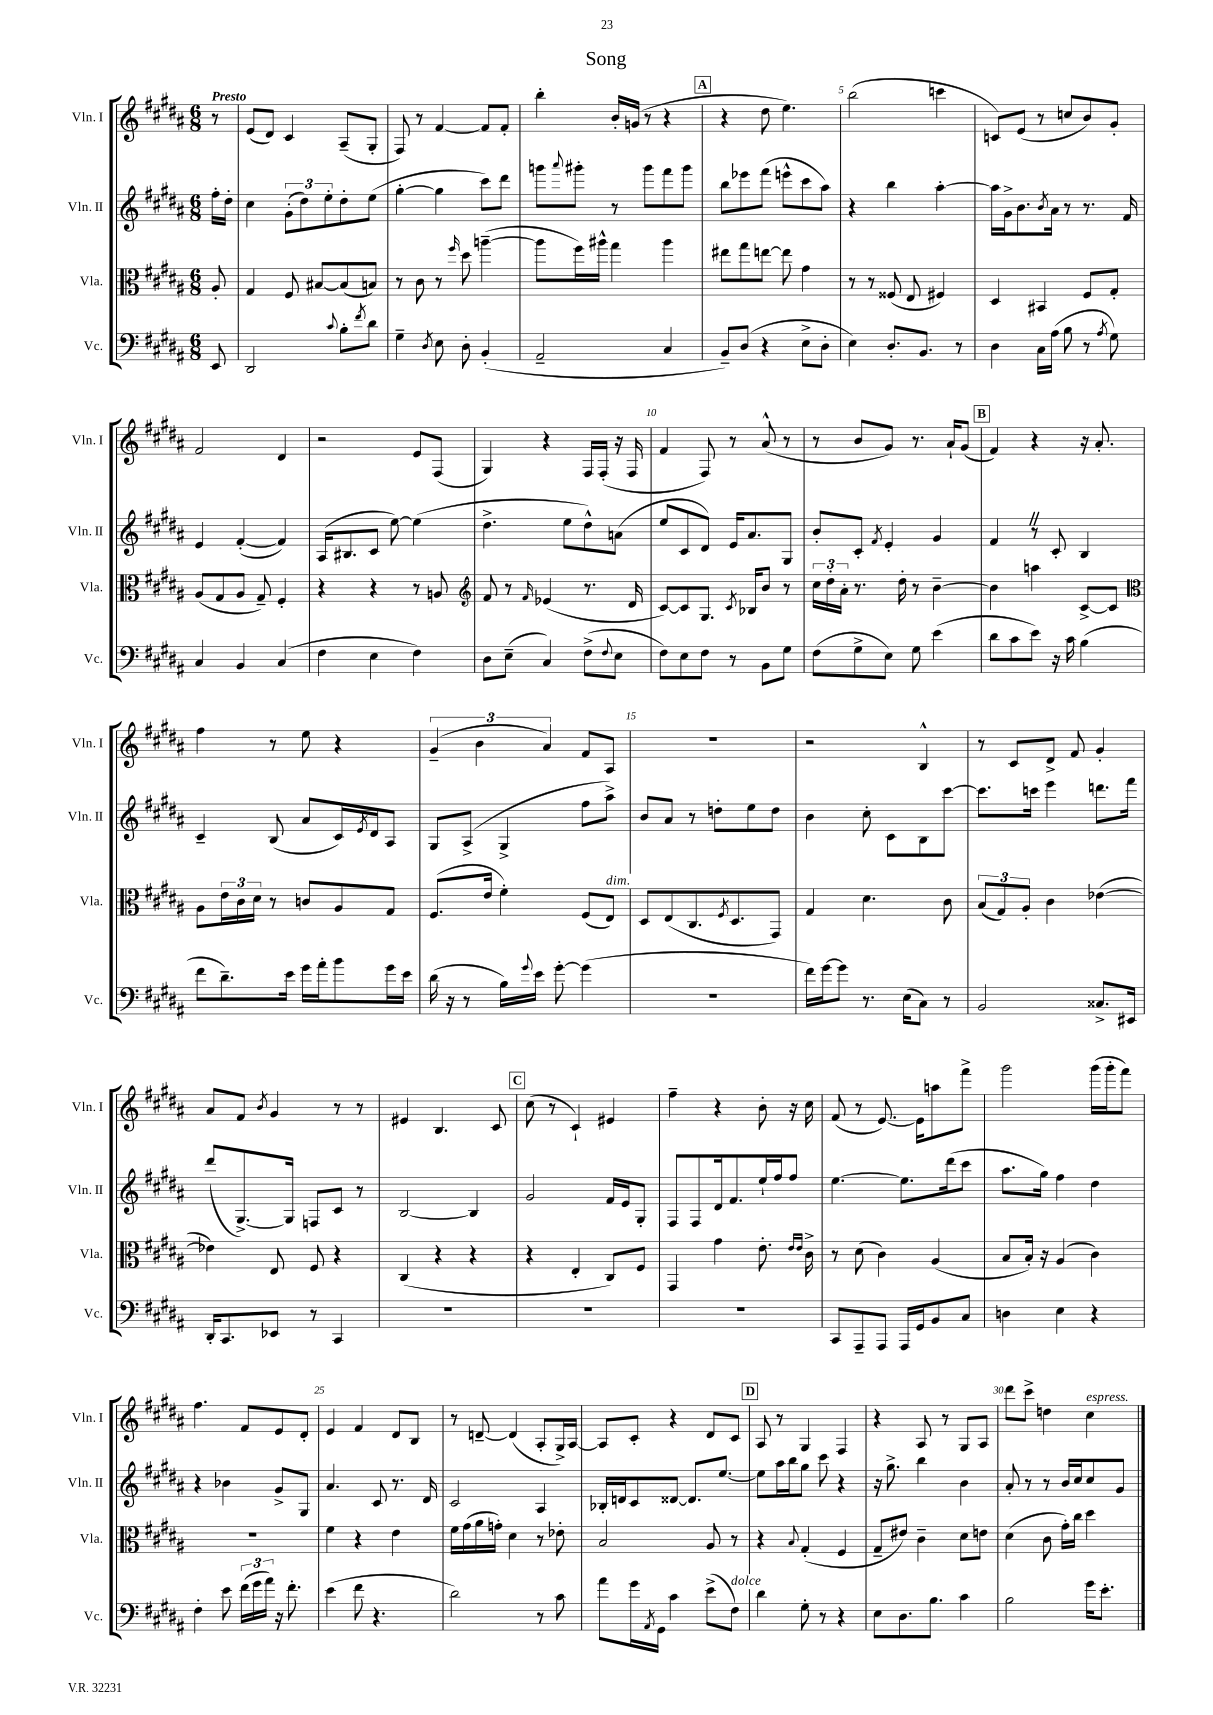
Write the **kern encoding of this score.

**kern	**kern	**kern	**kern
*staff4	*staff3	*staff2	*staff1
*clefF4	*clefC3	*clefG2	*clefG2
*k[f#c#g#d#a#]	*k[f#c#g#d#a#]	*k[f#c#g#d#a#]	*k[f#c#g#d#a#]
*M6/8	*M6/8	*M6/8	*M6/8
8EE/	8A#'/	16ff#'\LL	8r
.	.	16dd#'\JJ	.
=	=	=	=
2DD#/	4G#/	4cc#\	(8e/L
.	.	.	8d#/J)
.	8F#/	(12g#'\L	4c#/
.	.	12dd#\)	.
.	[8B#/L	.	.
.	.	12ee'\	.
8qqc#/	.	.	.
8B'\L	(8B#/]	8dd#'\	(8A#~/L
8qf#/	.	.	.
8d#\J	8B/J)	(8ee\J	8G#'/J
=	=	=	=
4G#~\	8r	[4gg#'\	8F#/)
.	8c#\	.	8r
8qD#/	.	.	.
8E\	8r	4gg#\]	[4f#/
.	16qqff#/	.	.
8D#'\	8dd#\	.	.
(4BB'/	([4aa~\	8ccc#\L)	8f#/]L
.	.	8ddd#\J	8f#'/J
=	=	=	=
2AA#~/	8aa\]L	8ggg\L	4bb'\
.	.	8qqaaa#/	.
.	16ff#\L)	8ggg#'\J	.
.	16aa#^^\JJ	.	.
.	4gg#\	8r	16b'/LL
.	.	.	(16g/JJ
.	.	8ggg#\L	8r
4C#/	4aa#\	8fff#\	4r
.	.	8ggg#\J	.
=	=	=	=
8BB~/L)	8ee#\L	8bb\L	4r
(8D#/J	8gg#\	8eee-\	.
4r	[8ee\J	(8fff#\J	8dd#\
.	8ee\]	8eee^^\L	4.ee\)
8E^\L	4g#\	8ccc#\	.
8D#'\J	.	8aa#\J)	.
=	=	=	=
4E\)	8r	4r	(2bb\
.	8r	.	.
8.D#'/L	(8F##/	4bb\	.
.	8E/	.	.
8.BB/J	.	.	.
.	4F#/)	[4aa#'\	4ccc\
8r	.	.	.
=	=	=	=
4D#\	4D#/	16aa#\]LL	8c/L)
.	.	16g#^\J	.
.	.	8.b\	(8e/J
16C#\LL	4BB#/	.	8r
.	.	8qb/	.
(16A#\JJ	.	16a#\Jk	.
8B\	.	8r	8cc/L
8r	8F#/L	8.r	8b/)
8qA#/	.	.	.
8G#\)	8G#'/J	.	8g#'/J
.	.	16f#/	.
=	=	=	=
4C#/	(8A#/L	4e/	2f#/
.	8G#/	.	.
4BB/	8A#/J	([4f#'/	.
.	8G#~/)	.	.
(4C#/	4F#'/	4f#/])	4d#/
=	=	=	=
4F#\	4r	(16A#/LK	2r
.	.	8.B#/	.
4E\	4r	8c#/J	.
.	.	[8ee\)	.
4F#\)	8r	(4ee\]	8e/L
.	8A/	.	(8F#/J
=	=	=	=
*	*clefG2	*	*
8D#\L	8f#/	4.dd#^\	4G#/)
(8E~\J	8r	.	.
.	16qqf#/	.	.
4C#/)	(4e-/	.	4r
.	.	8ee\L	.
(8F#^\L	8.r	8dd#^^\)	16F#/LL
.	.	.	(16F#'/JJ
8qqF#/	.	.	.
8E\J	.	(8a\J	16r
.	16d#/	.	16F#/
=	=	=	=
8F#\L)	[8c#/L)	8ee/L	4f#/
8E\	8c#/]	8c#/	.
8F#\J	8.G#/J	8d#/J)	8F#/)
8r	.	16e/LK	8r
.	8qc#/	.	.
.	16B-/LK	8.a#/	.
8BB\L	8b/J	.	(8a#^^/
8G#\J	8r	8G#/J	8r
=	=	=	=
(8F#\L	24cc#\LL	8b'/L	8r
.	24dd#'\	.	.
.	24a#'\JJ	.	.
8G#^\	8.r	8c#'/J	8b/L
.	.	8qf#/	.
8E\J)	.	4e'/	8g#/J)
.	16dd#'\	.	.
8G#\	8r	.	8.r
(4e\	[4b~\	4g#/	.
.	.	.	16a#`/LK
.	.	.	(8g#/J
=	=	=	=
8d#\L	4b\]	4f#/	4f#/)
8c#\	.	.	.
8e\J)	4aa\	8r	4r
16r	.	8c#'/	.
16c#\	.	.	.
(4B\	[8c#^/L	4B/	16r
.	.	.	8.a#'/
.	8c#/]J	.	.
=	=	=	=
*	*clefC3	*	*
8f#\L	8A#\L	4c#~/	4ff#\
8.d#~\)	24e\L	.	.
.	24c#\	.	.
.	24d#\JJ	.	.
.	8r	(8B/	8r
16e\Jk	.	.	.
16g#\LL	8c/L	8a#/L	8ee\
16a#'\J	.	.	.
8b\	8A#/	16c#/L)	4r
.	.	8qe/	.
.	.	16d#/J	.
16g#\L	8G#/J	8A#/J	.
16e\JJ	.	.	.
=	=	=	=
(16d#\	(8.F#/L	8G#/L	(6g#~/
16r	.	.	.
8r	.	(8A#^/J	.
.	.	.	6b\
.	16e/Jk	.	.
16B\LL)	4f#'\)	4G#^/	.
8qqg#/	.	.	.
16e\JJ	.	.	.
.	.	.	6a#/)
[8g#'\	.	.	.
(4g#\]	(8F#/L	8ff#\L	8f#/L
.	8E/J)	8aa#^\J)	8A#/J
=	=	=	=
2.r	8D#/L	8b/L	2.r
.	(8E/	8a#/J	.
.	8.C#/	8r	.
.	.	8dd'\L	.
.	8qF#/	.	.
.	8.D#/	.	.
.	.	8ee\	.
.	8GG#/J)	8dd\J	.
=	=	=	=
16f#\LL)	4G#/	4b\	2r
[16g#\J	.	.	.
8g#\]J	.	.	.
8.r	4.d#\	8cc#'\	.
.	.	8c#\L	.
(16E\LK	.	.	.
8C#\J)	.	8B\	4B^^/
8r	8c#\	[8ccc#\J	.
=	=	=	=
2BB/	(12B/L	8.ccc#\]L	8r
.	12G#/)	.	.
.	.	.	8c#/L
.	12A#'/J	.	.
.	.	16ccc\Jk	.
.	4c#\	4eee\	8d#^/J
.	.	.	8f#/
8.C##^/L	([4e-\	8.ddd\L	4g#'/
16EE#/Jk	.	16fff#\Jk	.
=	=	=	=
16DD#'/LK	4e-\])	(8ddd#/L	8a#/L
8.CC#/	.	.	.
.	.	[8.G#^/)	8f#/J
.	.	.	8qb/
8EE-/J	8E/	.	4g#/
.	.	16G#/]Jk	.
8r	8F#/	8F/L	.
4CC#/	4r	8c#/J	8r
.	.	8r	8r
=	=	=	=
2.r	(4C#/	[2B/	4e#/
.	4r	.	4.B/
.	4r	4B/]	.
.	.	.	8c#/
=	=	=	=
2.r	4r	2g#/	(8cc#\
.	.	.	8r
.	4E'/	.	4c#`/)
.	8C#/L)	16f#/LL	4e#/
.	.	16e/J	.
.	8F#/J	8G#'/J	.
=	=	=	=
2.r	4GG#/	8F#/L	4ff#~\
.	.	8F#/	.
.	4g#\	16d#/k	4r
.	.	8.f#/	.
.	8.e'\	16ee`/L	8b'\
.	.	16ff#/J	.
.	.	8ff#/J	16r
.	16qqe/LL	.	.
.	16qqe/JJ	.	.
.	16c#^\	.	16cc#\
=	=	=	=
8CC#/L	8r	[4.ee\	(8f#/
8AAA#~/	(8d#\	.	8r
8AAA#/J	4c#\)	.	[8.e/)
16AAA#/LL	.	8.ee\]L	.
16GG#/J	.	.	16e\]LK
8BB/	(4A#/	.	8aa\
.	.	(16ddd#\k	.
8C#/J	.	8ccc#\J	8fff#^\J
=	=	=	=
4D\	8B/L	8.aa#\L	2ggg#\
.	16B'/Jk)	.	.
.	16r	16gg#\Jk)	.
4E\	(4A#/	4ff#\	.
4r	4c#\)	4dd#\	(16ggg#\LL
.	.	.	16ggg#'\J
.	.	.	8fff#\J)
=	=	=	=
4F#'\	2.r	4r	4.ff#\
8e\	.	4b-\	.
(24f#\LL	.	.	8f#/L
24g#\	.	.	.
24a#\JJ)	.	.	.
16r	.	8g#^/L	8e/
8.f#'\	.	.	.
.	.	8G#/J	8d#'/J
=	=	=	=
(4e\	4f#\	4.a#/	4e/
8f#\	4r	.	4f#/
4.r	.	8c#/	.
.	4e\	8.r	8d#/L
.	.	.	8B/J
.	.	16d#/	.
=	=	=	=
2d#\)	16f#\LL	2c#/	8r
.	(16g#\	.	.
.	16a#\	.	[8d~/
.	16g'\JJ)	.	.
.	4d#\	.	(4d/]
8r	8r	4A#/	8A#'/L
8c#\	8e-'\	.	16G#^/L)
.	.	.	[16A#/JJ
=	=	=	=
8a#\L	2B/	16B-'/LL	8A#/]L
.	.	16d/J	.
16g#\L	.	8c#/	8c#'/J
8qAA#/	.	.	.
16GG#\JJ	.	.	.
4c#\	.	[8d##/J	4r
.	.	8.d##/]L	.
(8e^\L	8A#/	.	8d#/L
.	.	[8.ee/J	.
8F#\J)	8r	.	8c#/J
=	=	=	=
4d#\	4r	8ee\]L	8A#/
.	.	16aa#\L	8r
.	.	16bb\J	.
.	8qqB/	.	.
8G#'\	(4G#'/	8gg#\J	4G#/
8r	.	8ccc#\	.
4r	4F#/	4r	4F#/
=	=	=	=
8E\L	8G#~/L	16r	4r
.	.	8.gg#^\	.
8.D#\	8e#/J)	.	.
.	4c#~\	4bb\	8A#/
8.B\J	.	.	.
.	.	.	8r
4c#\	8d#\L	4b\	8G#/L
.	8e\J	.	8A#/J
=	=	=	=
2B\	(4d#\	8a#'/	8ddd#\L
.	.	8r	8ccc#^\J
.	8c#\	8r	4dd\
.	16g#'\LL)	16b/LL	.
.	16cc#\JJ	16cc#/J	.
16g#\LK	4dd#\	8cc#/	4cc#\
8.e'\J	.	.	.
.	.	8g#/J	.
==	==	==	==
*-	*-	*-	*-
